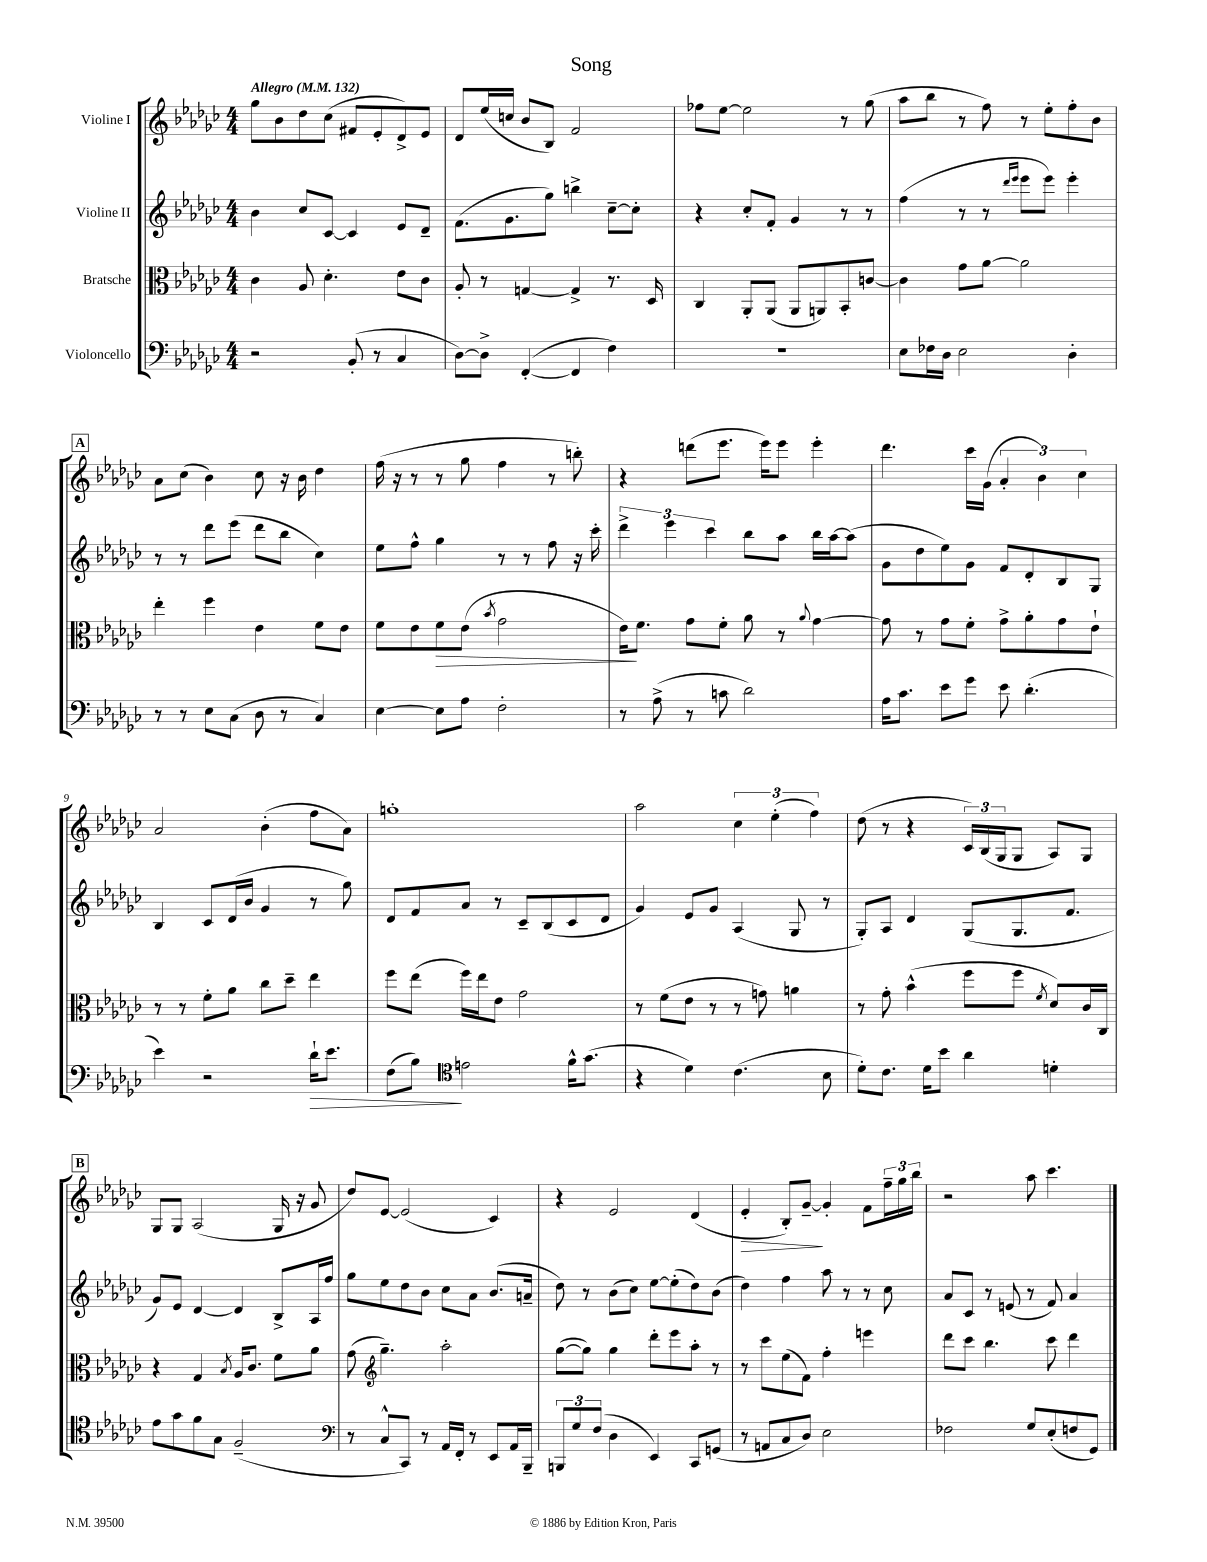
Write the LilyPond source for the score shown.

\header { title = "Song" }
<<
\new StaffGroup <<
\new Staff = "s0" \with { instrumentName = "Violine I" } {
    \clef treble \key ges \major \numericTimeSignature \time 4/4 \tempo "Allegro" 4 = 132
    ges''8 bes'8 des''8 ces''8( fis'8 ees'8-. des'8->) ees'8 |
    des'8 ees''16( c''16 bes'8 bes8) f'2 |
    fes''8 ees''8~ ees''2 r8 ges''8( |
    aes''8 bes''8 r8 f''8) r8 ees''8-. f''8-. bes'8 |
    \mark \markup { \box "A" } aes'8 ces''8( bes'4) ces''8 r16 bes'16 des''4 |
    f''16( r16 r8 r8 ges''8 f''4 r8 b''8-.) |
    r4 d'''8( ees'''8. ees'''16) ees'''8 ees'''4-. |
    des'''4. ces'''16 ges'16( \tuplet 3/2 { aes'4-. bes'4) ces''4 } |
    aes'2 bes'4-.( f''8 aes'8) |
    g''1-. |
    aes''2 \tuplet 3/2 { ces''4 ees''4-.( f''4) } |
    des''8( r8 r4 \tuplet 3/2 { ces'16) bes16( ges16 } ges8 aes8) ges8 |
    \mark \markup { \box "B" } ges8 ges8 aes2( ges16 r16 ges'8 |
    des''8) ees'8~ ees'2( ces'4) |
    r4 ees'2 des'4( |
    ees'4-.\> bes8-.) ges'8~--\! ges'4-. f'8 \tuplet 3/2 { f''16-- ges''16 bes''16 } |
    r2 aes''8 ces'''4. \bar "|." |
}
\new Staff = "s1" \with { instrumentName = "Violine II" } {
    \clef treble \key ges \major \numericTimeSignature \time 4/4
    bes'4 ces''8 ces'8~ ces'4 ees'8 des'8-- |
    f'8.( ges'8. ges''8) b''4-> ces''8~-- ces''8-. |
    r4 ces''8-. f'8-. ges'4 r8 r8 |
    f''4( r8 r8 \grace { des'''16 ees'''16 } ees'''8 ees'''8) ees'''4-. |
    \mark \markup { \box "A" } r8 r8 des'''8 ees'''8( des'''8 bes''8 ces''4) |
    ees''8 f''8-^ ges''4 r8 r8 f''8 r16 ces'''16-. |
    \tuplet 3/2 { des'''4-> ees'''4 ces'''4 } bes''8 aes''8 bes''16 aes''16~ aes''8( |
    ges'8 des''8 ees''8) ges'8 f'8 des'8-. bes8 ges8 |
    bes4 ces'8 des'16( bes'16 ges'4 r8 ges''8) |
    des'8 f'8 aes'8 r8 ces'8-- bes8( ces'8 des'8 |
    ges'4) ees'8 ges'8 aes4( ges8 r8 |
    ges8-.) aes8 des'4 ges8( ges8. f'8. |
    \mark \markup { \box "B" } ges'8) ees'8 des'4~ des'4 bes8-> aes16 f''16 |
    ges''8 ees''8 des''8 bes'8 ces''8 aes'8 bes'8.( a'16-- |
    des''8) r8 bes'8( ces''8) ees''8~ ees''8-.( des''8) bes'8( |
    des''4) f''4 aes''8 r8 r8 ces''8 |
    aes'8 ces'8 r8 e'8( r8 f'8) aes'4 \bar "|." |
}
\new Staff = "s2" \with { instrumentName = "Bratsche" } {
    \clef alto \key ges \major \numericTimeSignature \time 4/4
    ces'4 aes8 des'4.-. ees'8 ces'8 |
    aes8-. r8 g4~ g4-> r8. des16 |
    ces4 aes,8-. aes,8( aes,8 a,8) bes,8-. c'8~ |
    c'4 ges'8 aes'8~ aes'2 |
    \mark \markup { \box "A" } ees''4-. f''4 ees'4 f'8 ees'8 |
    f'8 ees'8 f'8\> ees'8( \acciaccatura { bes'8 } ges'2 |
    ees'16\!) f'8. ges'8 f'8-. aes'8 r8 \appoggiatura { aes'8 } ges'4~ |
    ges'8 r8 ges'8 f'8-. ges'8-> aes'8-. ges'8 ees'8-! |
    r8 r8 f'8-. aes'8 ces''8 des''8-- ees''4 |
    f''8 ees''8( f''16) ees''16 ees'8 ges'2 |
    r8 f'8( ees'8 r8 r8 g'8) a'4 |
    r8 ges'8-. bes'4-^( f''8 f''8 \acciaccatura { f'8 } des'8) ces'16 ces16 |
    \mark \markup { \box "B" } r4 ges4 \acciaccatura { bes8 } aes16 ces'8. f'8 aes'8 |
    ges'8( \clef treble ges''4.--) aes''2-. |
    ges''8~( ges''8) ges''4 des'''8-. ees'''8 aes''8-. r8 |
    r8 ces'''8 ees''8( f'8) f''4-. e'''4 |
    des'''8 ces'''8 bes''4. ces'''8 des'''4 \bar "|." |
}
\new Staff = "s3" \with { instrumentName = "Violoncello" } {
    \clef bass \key ges \major \numericTimeSignature \time 4/4
    r2 bes,8-.( r8 ces4 |
    des8~) des8-> f,4~-.( f,4 f4) |
    r1 |
    ees8 fes16 des16 ees2 des4-. |
    \mark \markup { \box "A" } r8 r8 ees8 ces8( des8 r8 ces4) |
    ees4~ ees8 aes8 f2-. |
    r8 aes8->( r8 c'8 des'2) |
    aes16 ces'8. ees'8 ges'8 ees'8 des'4.-.( |
    ees'4) r2 des'16-!\> ees'8. |
    f8( bes8\!) \clef tenor e'2 f'16-^ ges'8.( |
    r4 des'4) ces'4.( bes8 |
    des'8-.) ces'8. des'16 bes'8 aes'4 d'4-. |
    \mark \markup { \box "B" } ees'8 ges'8 f'8 ges8 f2--( |
    \clef bass r8 ces8-^ ces,8) r8 aes,16 f,16-. r8 ees,8 aes,16 bes,,16-- |
    \tuplet 3/2 { b,,8 ges8 f8( } des4 ees,4) ces,8 g,8( |
    r8 a,8 ces8 des8) ees2 |
    fes2 ges8 ees8-.( f8 ges,8) \bar "|." |
}
>>
>>
